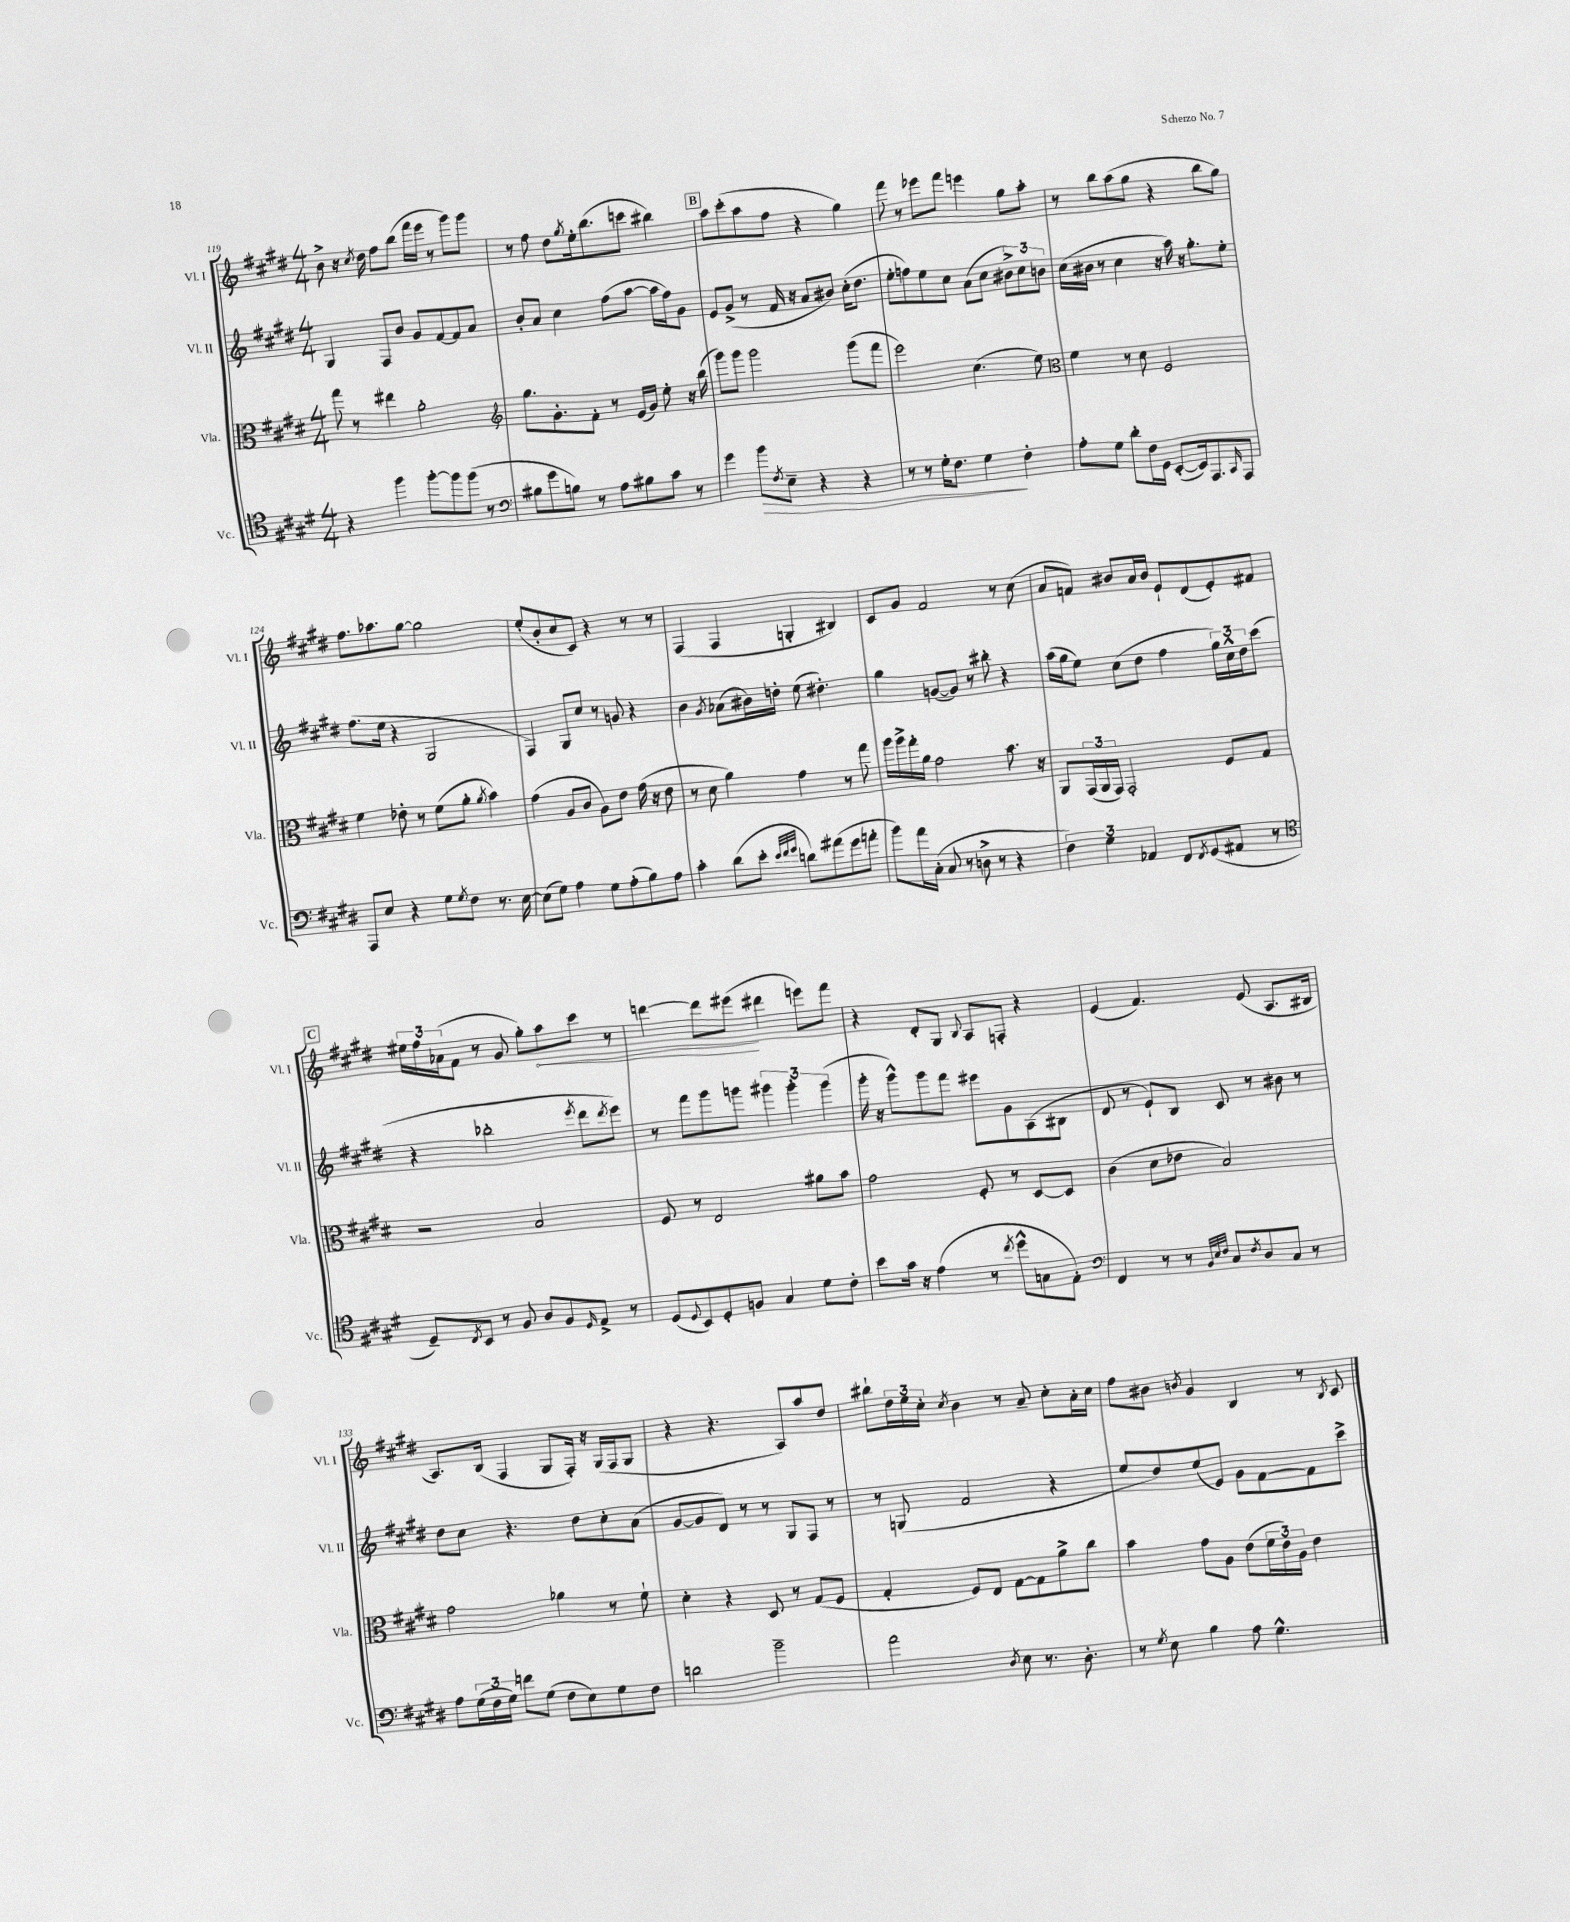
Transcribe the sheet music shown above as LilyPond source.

<<
\new StaffGroup <<
\new Staff = "s0" \with { instrumentName = "Vl. I" shortInstrumentName = "Vl. I" } {
    \clef treble \key e \major \numericTimeSignature \time 4/4
    b'8-> r16 \acciaccatura { cis''8 } dis''16 fis''8 b''8( fis'''16 e'''16 r8 gis'''8) gis'''8 |
    r8 fis''8 dis''8 \acciaccatura { gis''8 } e''16-. b''8.( c'''8 bis''4) |
    \mark \markup { \box "B" } a''8 cis'''8-.( a''8 fis''8 r4 gis''4) |
    fis'''8 r8 ees'''8 fis'''8 e'''4 gis''8 a''8-. |
    r8 b''8 a''8( gis''8 r4 b''8 gis''8) |
    fis''8. aes''8. gis''8~ gis''2 |
    e''8-.( b'8-. cis''8 cis'8) r4 r8 r8 |
    fis4( fis4 g4-. bis4) |
    cis'8 gis'8 fis'2 r8 cis''8( |
    a'8 f'8) bis'8 a'16 bis'16 e'8-! dis'8( e'8-.) fis'8 |
    \mark \markup { \box "C" } \tuplet 3/2 { eis''16 fis''16 aes'16( } fis'8 r8 gis'8 gis''8-.) \once \override Hairpin.circled-tip = ##t a''8\< cis'''8 r8 |
    d'''4~ d'''8 eis'''8\!( dis'''4 e'''8) fis'''8 |
    r4 dis'8-. gis8 \appoggiatura { b8 } a8 f8-. r4 |
    e'4( fis'4.) e'8( a8. bis16 |
    a8.) b16( fis4 gis8 fis16-.) r16 gis16( fis16 gis8 |
    r4 r4. a8) a''8 dis''8 |
    bis''8-! \tuplet 3/2 { dis''16 e''16 cis''16-. } \acciaccatura { cis''8 } b'4 r8 a'8-- cis''8-. a'16-. cis''16 |
    fis''8 bis'8 \acciaccatura { b'8 } gis'4 b4 r8 \acciaccatura { b8 } cis'8 \bar "|." |
}
\new Staff = "s1" \with { instrumentName = "Vl. II" shortInstrumentName = "Vl. II" } {
    \clef treble \key e \major \numericTimeSignature \time 4/4
    gis4 fis8 b'8 gis'8 fis'8~ fis'8 a'8 |
    b'8-. a'8 cis''4 fis''8( a''8~ a''16 fis''16) gis'8 |
    \mark \markup { \box "B" } e'8 gis'8->( r8 fis'16 r16 a'8 bis'8) cis''16-.( dis''8. |
    e''8-. f''8) e''8 cis''8 a'8( cis''8 \tuplet 3/2 { bis'8->) cis''8 b'8 } |
    cis''16( bis'16 r8 cis''4 r16 a''16) r16 gis''8.-. e''8-. |
    fis''8.( e''16 r4 gis2 |
    fis4) gis8 cis''8 r8 g'8 r4 |
    b'4 \acciaccatura { gis'8 } aes'8( bis'16) d''16-. e''8( dis''4.-.) |
    gis''4 g'8~( g'8) r8 bis''8-. r4 |
    a''16( gis''16 e''8) cis''8( dis''8 fis''4 \tuplet 3/2 { gis''16) cis''16-^ dis''16 } cis'''8( |
    \mark \markup { \box "C" } r4 bes''2-. \acciaccatura { e'''8 } dis'''8 \acciaccatura { dis'''8 } e'''8) |
    r8 fis'''8 gis'''8 g'''8 \tuplet 3/2 { gis'''4 gis'''4-. gis'''4( } |
    gis'''16-. r16 gis'''8-^) gis'''8 fis'''8 eis'''8 gis'8 a8( bis8 |
    dis'8 r8 e'8-!) b8 cis'8 r8 bis'8 r8 |
    dis''8 cis''8 r4. dis''8 cis''8-. a'8( |
    gis'8~ gis'8 dis'8) r8 r8 gis8 fis8 r8 |
    r8 g8( fis'2 r4 |
    e''8 dis''8) e''8( e'8) gis'8 fis'8~ fis'8 cis'''8-> \bar "|." |
}
\new Staff = "s2" \with { instrumentName = "Vla." shortInstrumentName = "Vla." } {
    \clef alto \key e \major \numericTimeSignature \time 4/4
    gis''8 r8 eis''4 a'2-. |
    \clef treble gis''8. gis'8.-. fis'8-. r8 e'16( gis'16) e''8-. r16 b''16( |
    \mark \markup { \box "B" } gis'''8) gis'''8 gis'''2 gis'''8( fis'''8 |
    e'''2) cis''4.( e''8) |
    \clef alto fis'4 r8 dis'8 fis2 |
    fis'4 ees'8-. r8 fis'8( a'8-. \acciaccatura { a'8 } b'4) |
    gis'4( a8 cis'8 a8) e'8 gis'16( r16 e'8 |
    r8 dis'8 a'4) gis'4 r8 gis''8 |
    a''16 a''16-> gis''16-. a'16 gis'2 b'8. r16 |
    a,8 \tuplet 3/2 { gis,16( a,16 gis,16) } gis,2-. fis8 gis8 |
    \mark \markup { \box "C" } r2 b2 |
    fis8 r8 e2 ais'8 b'8 |
    gis'2 fis8-. r8 dis8~ dis8 |
    cis'4( dis'8 ees'8 b2) |
    gis'2 aes'4 r8 fis'8-! |
    dis'4-. r4 dis8 r8 gis8( fis8 |
    gis4-. fis8) e8 gis8~ gis8 a'8-> cis''8 |
    b'4 gis'8 a8 e'8( \tuplet 3/2 { fis'16 e'16) a16 } e'4 \bar "|." |
}
\new Staff = "s3" \with { instrumentName = "Vc." shortInstrumentName = "Vc." } {
    \clef tenor \key e \major \numericTimeSignature \time 4/4
    r4 fis''4 fis''8~-. fis''8 fis''8( r8 |
    \clef bass bis8 gis'8 b8) r8 a8 bis8 cis'8 r8 |
    \mark \markup { \box "B" } gis'4 b'8\> \acciaccatura { fis8 } e8-- r4 r4 |
    r8 r8 gis16-. fis8. gis4\! fis4-. |
    a8-. gis8 dis'8-. fis16 gis,16 e,8~-.( e,16) a,,8. \grace { cis,16 } a,,8 |
    a,,8 e8 r4 gis8 \acciaccatura { gis8 } fis8 r8. e16~ |
    e8( gis8) a4 gis8 a8-.( b8) a8 |
    cis'4-. dis'8( e'8-. \grace { e'32 fis'32 gis'32 } d'8) ais'8( gis'8 a'8-. |
    b'8) a'16 cis16-.( cis8 r8 d8-> r8 r4 |
    \tuplet 3/2 { fis4) gis4 aes,4 } fis,8 \acciaccatura { fis,8 } gis,8( ais,8 r8 |
    \mark \markup { \box "C" } \clef tenor dis8--) \acciaccatura { cis8 } b,8 r8 fis8 a8 fis8 \grace { dis16 } e8-> r8 |
    dis8( \appoggiatura { dis8 } b,8) dis8-. f8 gis4 dis'8 cis'8-. |
    b'8 gis'16 r16 e'4( r8 \acciaccatura { cis''8 } dis''8-^ g8 e8-.) |
    \clef bass fis,4 r8 r8 \grace { b,32 e32 fis32 } cis8 \acciaccatura { fis8 } dis8 cis8 r8 |
    a8 \tuplet 3/2 { gis16( fis16 gis16) } f'8 gis8( fis8 e8) gis8 fis8 |
    d'2 b'2-- |
    a'2 \acciaccatura { dis8 } e8 r8. dis8.-. |
    r8 \acciaccatura { gis8 } e8 b4 a8 gis4.-^ \bar "|." |
}
>>
>>
\layout { \context { \Score currentBarNumber = #119 } }
